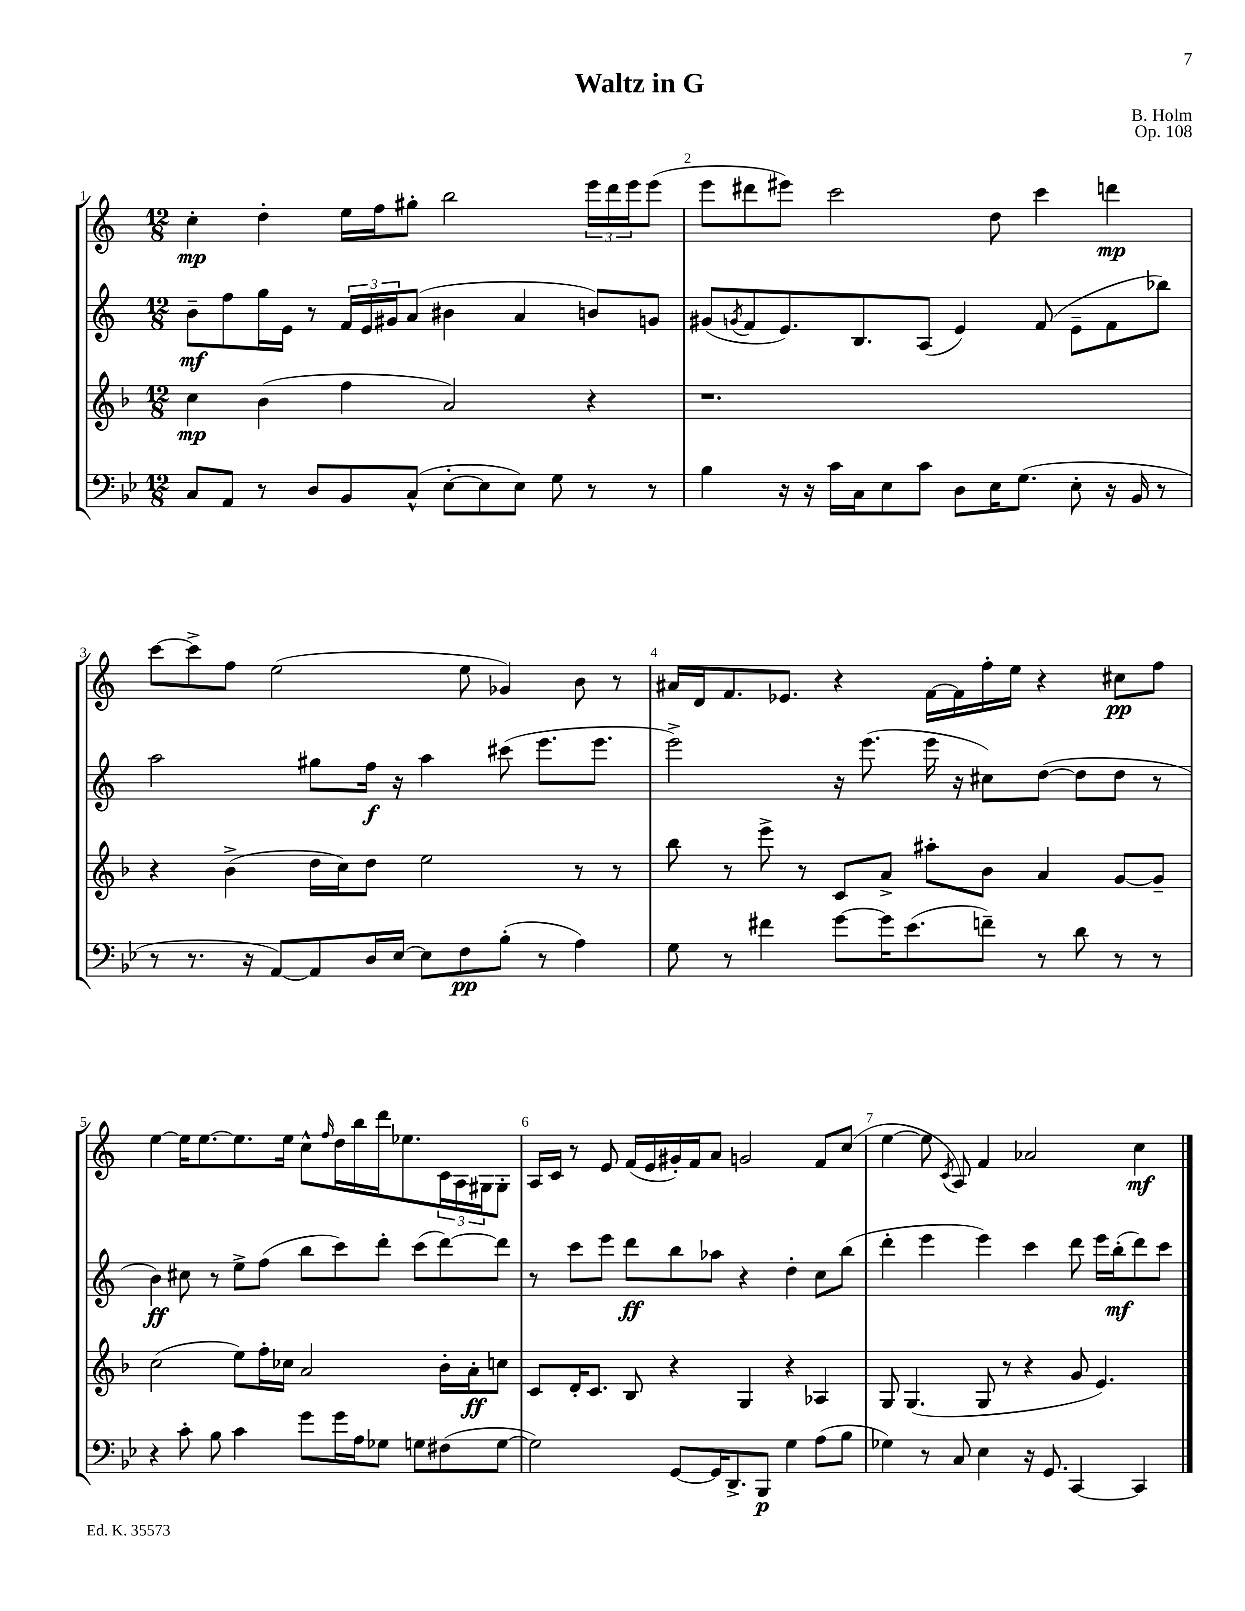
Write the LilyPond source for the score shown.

\header { title = "Waltz in G" composer = "B. Holm" opus = "Op. 108" }
<<
\new StaffGroup <<
\new Staff = "s0" {
    \clef treble \key c \major \numericTimeSignature \time 12/8
    c''4-.\mp d''4-. e''16 f''16 gis''8-. b''2 \tuplet 3/2 { e'''16 d'''16 e'''16 } e'''8( |
    e'''8 dis'''8 eis'''8) c'''2 d''8 c'''4 d'''4\mp |
    c'''8~ c'''8-> f''8 e''2( e''8 ges'4) b'8 r8 |
    ais'16 d'16 f'8. ees'8. r4 f'16~ f'16 f''16-. e''16 r4 cis''8\pp f''8 |
    e''4~ e''16 e''8.~ e''8. e''16 c''8-^ \grace { f''16 } d''16 b''16 d'''16 ees''8. \tuplet 3/2 { c'16 a16 gis16 } gis8-. |
    a16 c'16 r8 e'8 f'16( e'16 gis'16-.) f'16 a'8 g'2 f'8 c''8( |
    e''4~ e''8 \acciaccatura { c'8 } a8) f'4 aes'2 c''4\mf \bar "|." |
}
\new Staff = "s1" {
    \clef treble \key c \major \numericTimeSignature \time 12/8
    b'8--\mf f''8 g''16 e'16 r8 \tuplet 3/2 { f'16 e'16 gis'16 } a'8( bis'4 a'4 b'8) g'8 |
    gis'8( \acciaccatura { g'8 } f'8 e'8.) b8. a8( e'4) f'8( e'8-- f'8 bes''8) |
    a''2 gis''8 f''16\f r16 a''4 cis'''8( e'''8. e'''8. |
    e'''2->) r16 e'''8.( e'''16 r16 cis''8) d''8~( d''8 d''8 r8 |
    b'4\ff) cis''8 r8 e''8-> f''8( b''8 c'''8) d'''8-. c'''8( d'''8~) d'''8 |
    r8 c'''8 e'''8 d'''8\ff b''8 aes''8 r4 d''4-. c''8 b''8( |
    d'''4-. e'''4 e'''4) c'''4 d'''8 e'''16 b''16-.\mf( d'''8) c'''8 \bar "|." |
}
\new Staff = "s2" {
    \clef treble \key f \major \numericTimeSignature \time 12/8
    c''4\mp bes'4( f''4 a'2) r4 |
    r1. |
    r4 bes'4->( d''16 c''16) d''8 e''2 r8 r8 |
    bes''8 r8 e'''8-> r8 c'8 a'8-> ais''8-. bes'8 a'4 g'8~ g'8-- |
    c''2( e''8) f''16-. ces''16 a'2 bes'16-. a'16-.\ff c''8 |
    c'8 d'16-. c'8. bes8 r4 g4 r4 aes4 |
    g8 g4.( g8 r8 r4 g'8 e'4.) \bar "|." |
}
\new Staff = "s3" {
    \clef bass \key bes \major \numericTimeSignature \time 12/8
    c8 a,8 r8 d8 bes,8 c8-^( ees8~-. ees8 ees8) g8 r8 r8 |
    bes4 r16 r16 c'16 c16 ees8 c'8 d8 ees16 g8.( ees8-. r16 bes,16 r8 |
    r8 r8. r16 a,8~) a,8 d16 ees16~ ees8 f8\pp bes8-.( r8 a4) |
    g8 r8 fis'4 g'8~ g'16 ees'8.( f'8--) r8 d'8 r8 r8 |
    r4 c'8-. bes8 c'4 g'8 g'16 a16 ges8 g8 fis8( g8~ |
    g2) g,8~ g,16 d,8.-> bes,,8\p g4 a8( bes8 |
    ges4) r8 c8 ees4 r16 g,8. c,4~ c,4 \bar "|." |
}
>>
>>
\layout { \context { \Score \override BarNumber.break-visibility = ##(#f #t #t) barNumberVisibility = #all-bar-numbers-visible } }
